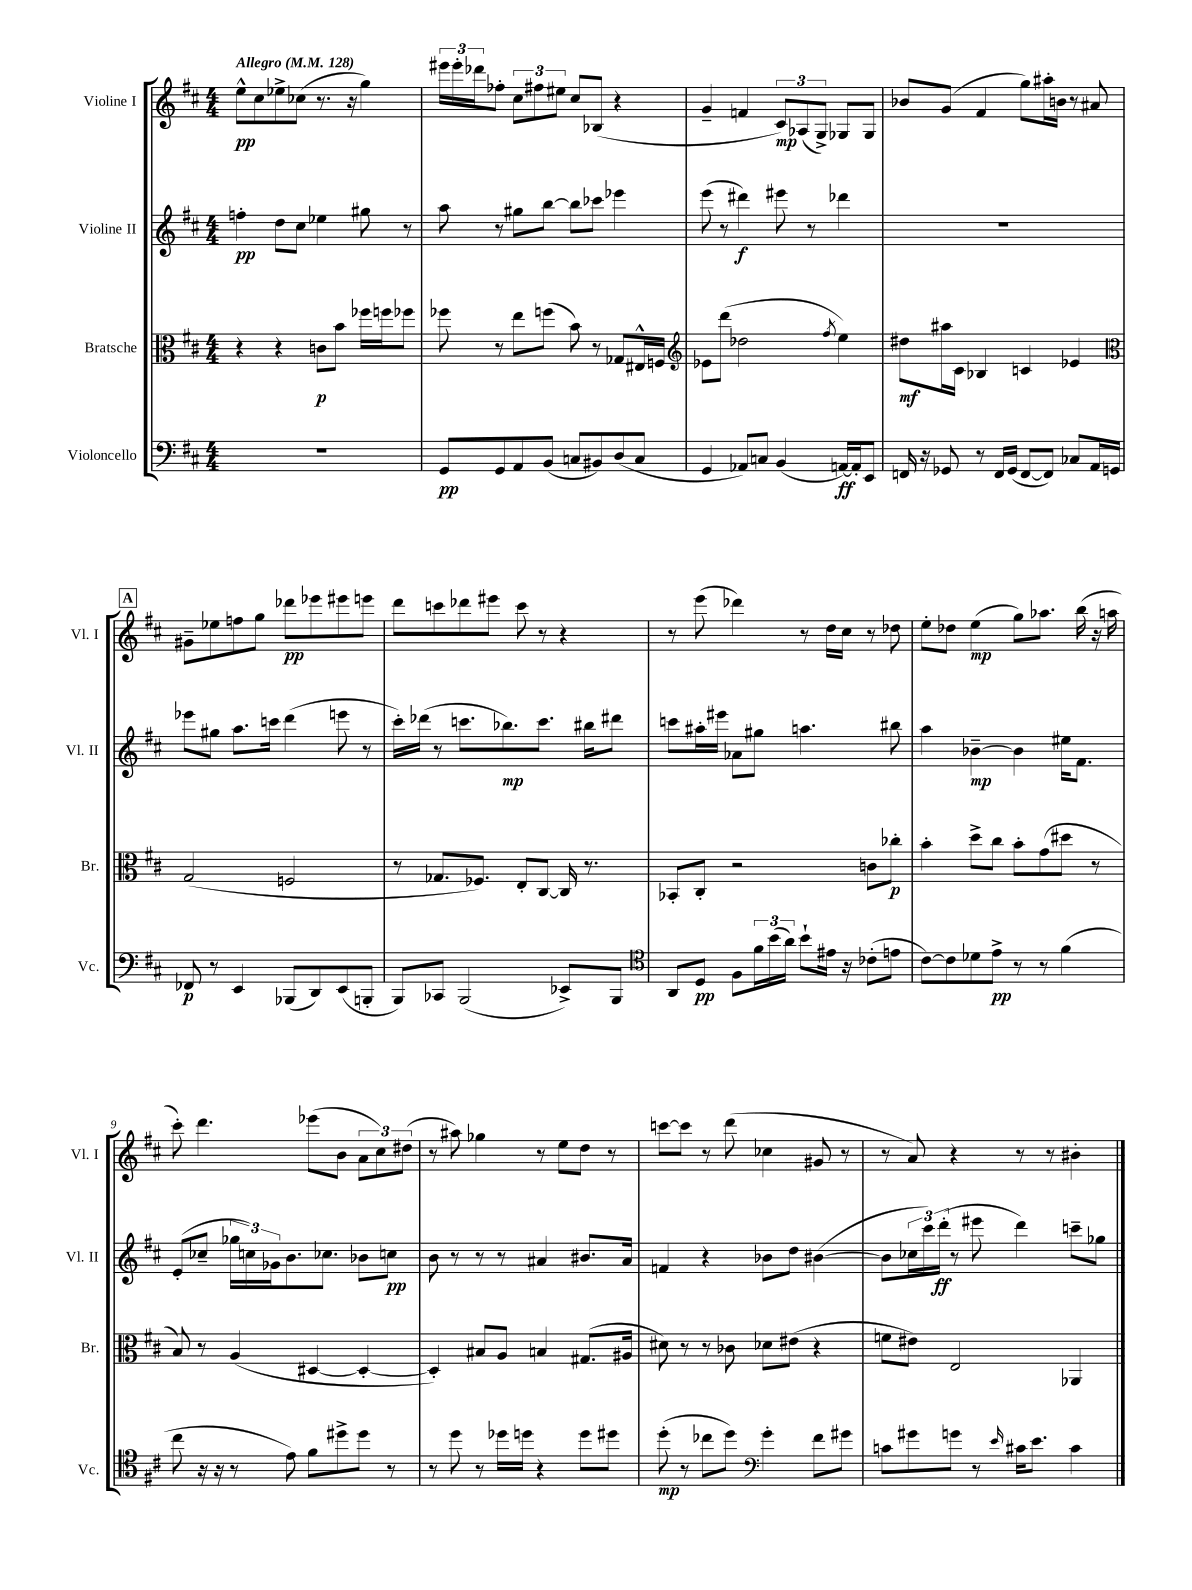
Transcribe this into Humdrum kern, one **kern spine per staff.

**kern	**dynam	**kern	**dynam	**kern	**dynam	**kern	**dynam
*part4	*part4	*part3	*part3	*part2	*part2	*part1	*part1
*staff4	*staff4	*staff3	*staff3	*staff2	*staff2	*staff1	*staff1
*I"Violoncello	*	*I"Bratsche	*	*I"Violine II	*	*I"Violine I	*
*I'Vc.	*	*I'Br.	*	*I'Vl. II	*	*I'Vl. I	*
*clefF4	*	*clefC3	*	*clefG2	*	*clefG2	*
*k[f#c#]	*	*k[f#c#]	*	*k[f#c#]	*	*k[f#c#]	*
*M4/4	*	*M4/4	*	*M4/4	*	*M4/4	*
*MM128	*	*MM128	*	*MM128	*	*MM128	*
=1	=1	=1	=1	=1	=1	=1	=1
!	!	!	!	!	!	!LO:TX:a:B:t=Allegro	!
1r	.	4r	.	4ffn'\	pp	8ee^^\L	pp
.	.	.	.	.	.	8cc#\	.
.	.	4r	.	8dd\L	.	8ee-X^\	.
.	.	.	.	8cc#\J	.	(8cc-X\J	.
.	.	8cn\L	p	4ee-X\	.	8.r	.
.	.	8b\J	.	.	.	.	.
.	.	.	.	.	.	16r	.
.	.	16ff-X\LL	.	8gg#X\	.	4gg\)	.
.	.	16ffn\J	.	.	.	.	.
.	.	8ff-X\J	.	8r	.	.	.
=2	=2	=2	=2	=2	=2	=2	=2
8GG/L	pp	8ff-X\	.	8aa\	.	24eee#X\LL	.
.	.	.	.	.	.	24eee#'\	.
.	.	.	.	.	.	24ddd-X\J	.
8GG/	.	8r	.	8r	.	8ff-X'\J	.
8AA/	.	8ee\L	.	8gg#X\L	.	12cc#\L	.
.	.	.	.	.	.	12ff#X\	.
(8BB/J	.	(8ffn\J	.	[8bb\J	.	.	.
.	.	.	.	.	.	12ee#X\J	.
8Cn/L	.	8b\)	.	8bb\L]	.	8cc#/L	.
8BB#X/)	.	8r	.	8ccc-X\J	.	(8B-X/J	.
(8D/	.	8G-X/L	.	4eee-X\	.	4r	.
8C/J	.	16E#X^^/L	.	.	.	.	.
.	.	16Fn/JJ	.	.	.	.	.
=3	=3	=3	=3	=3	=3	=3	=3
*	*	*clefG2	*	*	*	*	*
4GG/	.	8e-X\L	.	(8eee\	.	4g~/	.
.	.	(8ddd\J	.	8r	.	.	.
8AA-X/L)	.	2dd-X\	.	4ddd#X\)	f	4fn/	.
8Cn/J	.	.	.	.	.	.	.
(4BB/	.	.	.	8eee#X\	.	12c#/L)	mp
.	.	.	.	.	.	(12A-X/	.
.	.	.	.	8r	.	.	.
.	.	.	.	.	.	12G^/J)	.
.	.	8qff#/	.	.	.	.	.
[16AAn/LL)	ff	4ee\)	.	4ddd-X\	.	8G-X/L	.
16AA'/J]	.	.	.	.	.	.	.
8EE/J	.	.	.	.	.	8G-/J	.
=4	=4	=4	=4	=4	=4	=4	=4
16FFn/	.	8dd#X\L	mf	1r	.	8b-X/L	.
16r	.	.	.	.	.	.	.
8GG-X/	.	16aa#X\L	.	.	.	(8g/J	.
.	.	16c#\JJ	.	.	.	.	.
8r	.	4B-X/	.	.	.	4f#/	.
16FF/LL	.	.	.	.	.	.	.
(16GG-/JJ	.	.	.	.	.	.	.
[8FF/L	.	4cn/	.	.	.	8gg\L)	.
8FF/J])	.	.	.	.	.	16aa#X'\L	.
.	.	.	.	.	.	16bn\JJ	.
8C-X/L	.	4e-X/	.	.	.	8r	.
16AA/L	.	.	.	.	.	8a#X/	.
16GGn/JJ	.	.	.	.	.	.	.
!!LO:LB:g=z
!!LO:REH:place=s1:t=A
=5	=5	=5	=5	=5	=5	=5	=5
*	*	*clefC3	*	*	*	*	*
8FF-X/	p	(2G/	.	8eee-X\L	.	8g#X~\L	.
8r	.	.	.	8gg#X\J	.	8ee-X\	.
4EE/	.	.	.	8.aa\L	.	8ffn\	.
.	.	.	.	.	.	8gg\J	.
.	.	.	.	16cccn\Jk	.	.	.
(8BBB-X/L	.	2Fn/	.	(4ddd\	.	8ddd-X\L	pp
8DD/)	.	.	.	.	.	8eee-X\	.
(8EE/	.	.	.	8eeen\	.	8eee#X\	.
8BBBn'/J	.	.	.	8r	.	8eeen\J	.
=6	=6	=6	=6	=6	=6	=6	=6
8BBB/L)	.	8r	.	16ccc#'\LL)	.	8ddd\L	.
.	.	.	.	(16ddd-X\JJ	.	.	.
8CC-X/J	.	8.G-X/L	.	8r	.	8cccn\	.
(2BBB/	.	.	.	8.cccn\L	.	8ddd-X\	.
.	.	8.F-X/J)	.	.	.	.	.
.	.	.	.	.	.	8eee#X\J	.
.	.	.	.	8.bb-X\)	mp	.	.
.	.	8E'/L	.	.	.	8ccc\	.
.	.	[8C#/J	.	8.ccc\J	.	8r	.
8EE-X^/L)	.	16C#/]	.	.	.	4r	.
.	.	8.r	.	16bb#X\KL	.	.	.
8BBB/J	.	.	.	8ddd#X\J	.	.	.
=7	=7	=7	=7	=7	=7	=7	=7
*clefC4	*	*	*	*	*	*	*
8AA/L	.	8BB-X'/L	.	8cccn\L	.	8r	.
8D/J	pp	8C#'/J	.	16aa#X'\L	.	(8eee\	.
.	.	.	.	16eee#X\JJ	.	.	.
8F#\L	.	2r	.	8a-X\L	.	4ddd-X\)	.
24f#\L	.	.	.	8gg#X\J	.	.	.
(24b\	.	.	.	.	.	.	.
24a\JJ)	.	.	.	.	.	.	.
8b`\L	.	.	.	4.aan\	.	8r	.
16e#X\Jk	.	.	.	.	.	16dd\LL	.
16r	.	.	.	.	.	16cc#\JJ	.
(8c-X'\L	.	8cn\L	.	.	.	8r	.
8en\J	.	8cc-X'\J	p	8bb#X\	.	8dd-X\	.
=8	=8	=8	=8	=8	=8	=8	=8
[8c#\L)	.	4b'\	.	4aa\	.	8ee'\L	.
8c#\]	.	.	.	.	.	8dd-X\J	.
8d-X\	.	8dd^\L	.	[4b-X~\	mp	(4ee\	mp
8e^\J	pp	8cc#\J	.	.	.	.	.
8r	.	8b'\L	.	4b-\]	.	8gg\L)	.
8r	.	(8g\	.	.	.	8.aa-X\J	.
(4f#\	.	8dd#X\J	.	16ee#X\KL	.	.	.
.	.	.	.	8.f#\J	.	(16bb\	.
.	.	8r	.	.	.	16r	.
.	.	.	.	.	.	16aan\	.
!!LO:LB:g=z
=9	=9	=9	=9	=9	=9	=9	=9
8cc#\	.	8B/)	.	(8e'/L	.	8ccc#'\)	.
16r	.	8r	.	8cc-X~/J	.	4.ddd\	.
16r	.	.	.	.	.	.	.
8r	.	(4A/	.	24gg-X\LL	.	.	.
.	.	.	.	24ccn\)	.	.	.
.	.	.	.	24g-X\J	.	.	.
8e\)	.	.	.	8.b\	.	.	.
8f#\L	.	[4D#X/	.	.	.	(8eee-X\L	.
.	.	.	.	8.cc-X\J	.	.	.
8dd#X^\	.	.	.	.	.	8b\J	.
8dd#\J	.	4D#'/_	.	8b-X\L	.	12a\L	.
.	.	.	.	.	.	12cc#\)	.
8r	.	.	.	8ccn\J	pp	.	.
.	.	.	.	.	.	(12dd#X\J	.
=10	=10	=10	=10	=10	=10	=10	=10
8r	.	4D#'/])	.	8b\	.	8r	.
8dd\	.	.	.	8r	.	8aa#X\)	.
8r	.	8B#X/L	.	8r	.	4gg-X\	.
16dd-X\LL	.	8A/J	.	8r	.	.	.
16ddn\JJ	.	.	.	.	.	.	.
4r	.	4Bn/	.	4a#X/	.	8r	.
.	.	.	.	.	.	8ee\L	.
8dd\L	.	(8.G#X/L	.	8.b#X/L	.	8dd\J	.
8dd#X\J	.	.	.	.	.	8r	.
.	.	16A#X/Jk	.	16a#/Jk	.	.	.
=11	=11	=11	=11	=11	=11	=11	=11
(8dd'\	mp	8d#X\)	.	4fn/	.	[8cccn\L	.
8r	.	8r	.	.	.	8ccc\J]	.
8cc-X\L	.	8r	.	4r	.	8r	.
8dd\J)	.	8c-X\	.	.	.	(8ddd\	.
*clefF4	*	*	*	*	*	*	*
4g'\	.	8d-X\L	.	8b-X\L	.	4cc-X\	.
.	.	(8e#X\J	.	8dd\J	.	.	.
8f#\L	.	4r	.	([4b#X\	.	8g#X/	.
8g#X\J	.	.	.	.	.	8r	.
=12	=12	=12	=12	=12	=12	=12	=12
8cn\L	.	8fn\L	.	8b#\L]	.	8r	.
8g#X\	.	8e#X\J)	.	24cc-X\L	.	8a/)	.
.	.	.	.	24ccc#\)	.	.	.
.	.	.	.	(24ddd'\JJ	ff	.	.
8gn\J	.	2E/	.	8r	.	4r	.
8r	.	.	.	8eee#X\	.	.	.
16qqe/	.	.	.	.	.	.	.
16c#X\KL	.	.	.	4ddd\)	.	8r	.
8.e\J	.	.	.	.	.	.	.
.	.	.	.	.	.	8r	.
4c#\	.	4AA-X/	.	8cccn~\L	.	4b#X'\	.
.	.	.	.	8gg-X\J	.	.	.
==	==	==	==	==	==	==	==
*-	*-	*-	*-	*-	*-	*-	*-
